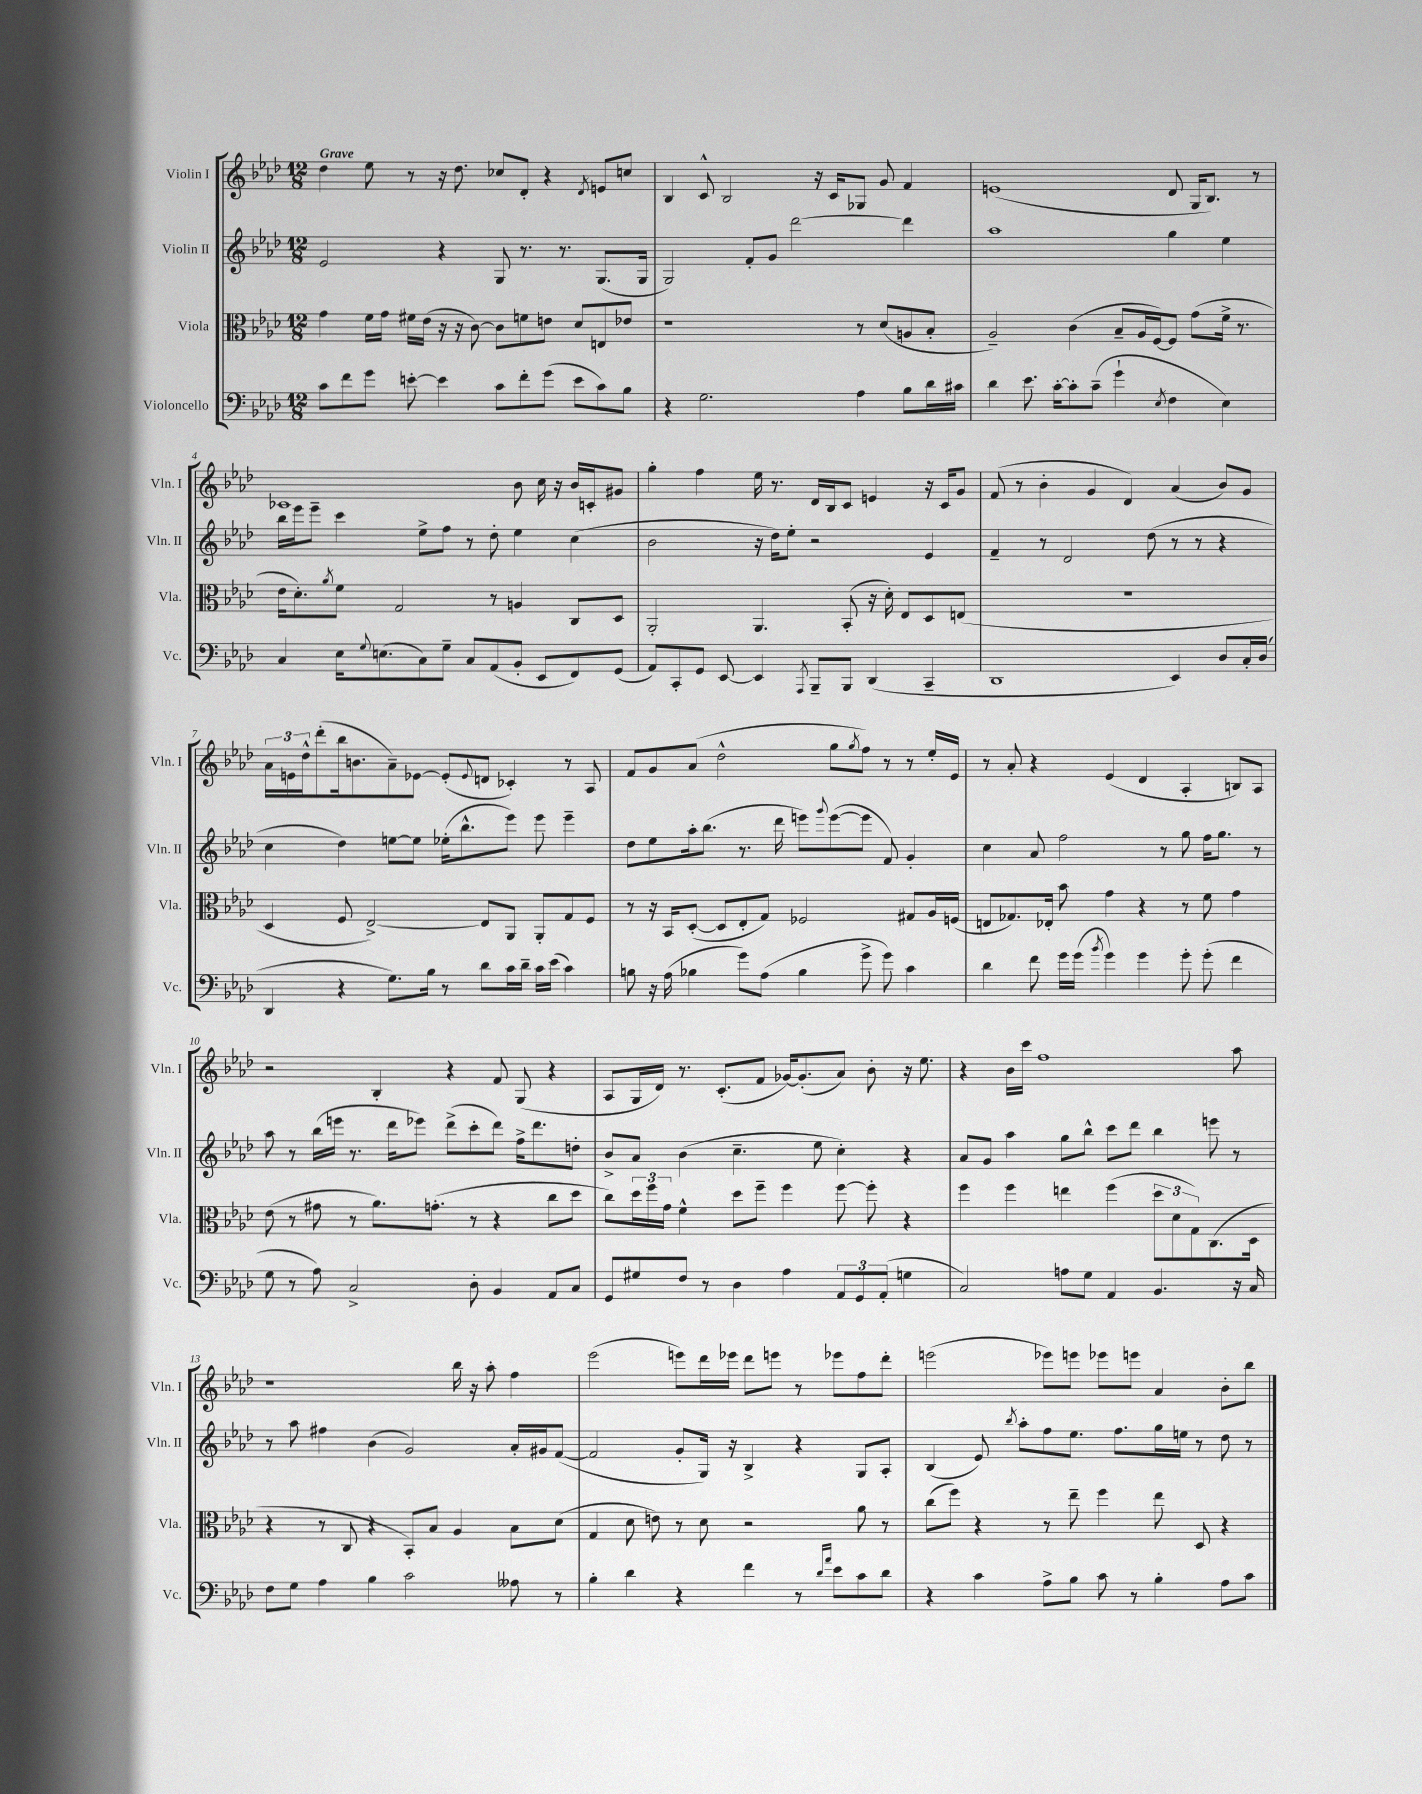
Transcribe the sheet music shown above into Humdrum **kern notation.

**kern	**kern	**kern	**kern
*staff4	*staff3	*staff2	*staff1
*clefF4	*clefC3	*clefG2	*clefG2
*k[b-e-a-d-]	*k[b-e-a-d-]	*k[b-e-a-d-]	*k[b-e-a-d-]
*M12/8	*M12/8	*M12/8	*M12/8
8c\L	4g\	2e-/	4dd-\
8f\	.	.	.
8g\J	16f\LL	.	8ee-\
.	16g\JJ	.	.
[8e'\	16f#\LL	.	8r
.	(16e-\JJ	.	.
4e\]	16r	4r	16r
.	16r	.	8.dd-\
.	[8c\)	.	.
8c\L	8c\]L	8G/	8cc-/L
8f'\	8f\	8.r	8d-'/J
(8g\J	8e\J	.	4r
.	.	8.r	.
8e\L	8d-/L	.	.
.	.	.	8qd-/
8c\)	8E/	(8.G/L	8e/L
8B-\J	8e-/J	.	8cc/J
.	.	16G/Jk	.
=	=	=	=
4r	1r	2G/)	4B-/
2.G\	.	.	8c^^/
.	.	.	2B-/
.	.	8f'/L	.
.	.	8g/J	.
.	.	[2ddd-\	.
.	.	.	16r
.	.	.	16c/LK
4A-\	8r	.	8G-/J
.	(8d-/L	.	8g/
8B-\L	8A/	4ddd-\]	4f/
16d-\L	8B-'/J	.	.
16c#\JJ	.	.	.
=	=	=	=
4d-\	2A-~/)	1aa-	(1e
8.e-\	.	.	.
[16c'\LK	.	.	.
8c'\]	(4c\	.	.
(8c~\J	.	.	.
4g`\	8B-~/L	.	.
.	16A-/L	.	.
.	[16F/J)	.	.
8qE-/	.	.	.
4F\	8F/]J	4gg\	8d-/
.	(8g\L	.	16G/LK
.	.	.	8.B-/J)
4E-\)	16f^\Jk	4ee-\	.
.	8.r	.	.
.	.	.	8r
=	=	=	=
4C/	16e-\LK	16bb-\LL	1c-
.	8.d-'\)	16eee-\J	.
.	.	8eee-~\J	.
.	8qa-/	.	.
16E-\LK	8f\J	4ccc\	.
8qqG/	.	.	.
(8.E\	.	.	.
.	2G/	.	.
8C\)	.	8ee-^\L	.
8G~\J	.	8ff\J	.
8C/L	.	8r	.
(8AA-/	8r	8dd-'\	.
8BB-'/J	4A/	4ee-\	8b-\
8EE-/L	.	.	16cc\
.	.	.	16r
8FF/)	8C/L	(4cc\	16b-/LL
.	.	.	16c'/J
(8GG/J	8D-/J	.	8g#/J
=	=	=	=
8AA-/L)	2AA-'/	2b-\	4gg'\
8CC'/	.	.	.
8GG/J	.	.	4ff\
[8EE-/	.	.	.
4EE-/]	4.AA-/	16r	16ee-\
.	.	16dd-\LK)	8.r
.	.	8ee-'\J	.
8qAAA-/	.	.	.
8BBB-~/L	.	2r	16d-/LL
.	.	.	16B-/J
8BBB-/J	(8BB-'/	.	8c/J
(4DD-/	16r	.	4e/
.	16d-'\)	.	.
.	8E-/L	.	.
4CC~/	8D-/	4e-/	16r
.	.	.	16c/LK
.	(8E/J	.	8g/J
=	=	=	=
1DD-	1.r	4f~/	(8f/
.	.	.	8r
.	.	8r	4b-'\
.	.	2d-/	.
.	.	.	4g/
.	.	.	4d-/)
.	.	(8dd-\	.
4EE-/)	.	8r	(4a-/
.	.	8r	.
8D-/L	.	4r	8b-/L)
16C'/L	.	.	8g/J
(16D-/JJ	.	.	.
=	=	=	=
4DD-/	4D-/	4cc\	24a-\LL
.	.	.	24e\
.	.	.	24dd-^^\J
.	.	.	(8ddd-'\
4r	8F/	4dd-\)	16bb-\k
.	.	.	8.b\
.	[2E-^/)	.	.
8.G\L)	.	[8ee\L	8a-~\)
.	.	8ee\]J	[8e-\J
16B-\Jk	.	.	.
8r	.	(16ee-'\LK	(8e-'/]L
.	.	8.bb-^^\	.
.	.	.	8qqe-/
8d-\L	8E-/]L	.	8d/J
16c\L	8AA-/J	8eee-\J)	4c-'/)
16d-~\JJ	.	.	.
16c\LL	8AA-'/L	8eee-\	.
(16e-\JJ	.	.	.
4c\)	8G/	4eee-~\	8r
.	8F/J	.	8A-/
=	=	=	=
8B\	8r	8dd-\L	8f/L
16r	16r	8ee-\	8g/
(16A-\	16BB-/LK	.	.
4B-\	([8D-'/J	16aa-'\k	(8a-/J
.	.	(8.bb-\J	.
.	8D-/]L	.	2dd-^^\
8g\L)	8E-'/	8.r	.
(8A-\J	8G/J)	.	.
.	.	16ddd-\	.
4B-\	2F-/	8eee\L)	.
.	.	8qqggg/	.
.	.	([8eee\	8gg\L
.	.	.	8qgg/
8g^\	.	8eee\]J	8ff\J)
8g\)	.	8f/)	8r
4c\	8G#/L	4g'/	8r
.	16A-/L	.	16ee-'/LL
.	(16F/JJ	.	16e-/JJ
=	=	=	=
4d-\	8E/L	4cc\	8r
.	8.G-/)	.	8a-'/
8f\	.	8a-/	4r
.	16E-'/Jk	.	.
16g\LL	8b-\	2ff\	.
(16g\JJ	.	.	.
8qb-/	.	.	.
4g\)	4g\	.	(4e-/
4g\	4r	.	4d-/
.	.	8r	.
8g'\	8r	8gg\	4A-'/
(8g'\	8f\	16ff\LK	.
.	.	8.gg\J	.
4f\	4g\	.	8B/L)
.	.	8r	8A-/J
=	=	=	=
8G\	(8e-\	8aa-\	2r
8r	8r	8r	.
8A-\)	8g#\	(16bb-\LL	.
.	.	16eee\JJ	.
2C^/	8r	8.r	.
.	8.a-\L)	.	4B-'/
.	.	16ddd-\LK	.
.	.	8eee-\J)	.
.	(8.g'\J	.	.
.	.	(8ddd-^\L	4r
8D-'\	8r	8ccc'\	.
4BB-/	4r	8ddd-\J)	8f/
.	.	16ff^\LK	(8G/
.	.	8.ddd-\	.
8AA-/L	8cc\L	.	4r
8C/J	8dd-\J	8dd'\J	.
=	=	=	=
8GG/L	8cc\L)	8b-^/L	8A-/L
8G#/	24dd-\L	8a-/J	16G/L
.	24ff\	.	.
.	.	.	16d-/JJ)
.	24g\JJ	.	.
8F/J	4f^^\	(4b-\	8.r
8r	.	.	.
.	.	.	(8.c'/L
4D-\	8dd-\L	4.cc~\	.
.	8ff~\J	.	8f/J
4A-\	4ff\	.	[16g-/LK)
.	.	.	(8.g-'/]
.	.	8ee-\	.
12AA-/L	[8ff\	4cc'\)	8a-/J)
12GG/	.	.	.
.	8ff'\]	.	8b-'\
(12AA-'/J	.	.	.
4G\	4r	4r	16r
.	.	.	8.ee-\
=	=	=	=
2C/)	4ff\	8a-/L	4r
.	.	8g/J	.
.	4ff\	4aa-\	16b-\LL
.	.	.	16ccc\JJ
.	.	.	1ff
8A\L	4ee\	8gg\L	.
8G\J	.	8bb-^^\J	.
4AA-/	(4ff\	8ccc\L	.
.	.	8ddd-\J	.
4.BB-/	12dd-\L	4bb-\	.
.	12d-\	.	.
.	12G\)	.	.
.	(8.C\	8eee\	.
16r	.	8r	8aa-\
16C/	16D-\Jk	.	.
=	=	=	=
8F\L	4r	8r	1r
8G\J	.	8aa-\	.
4A-\	8r	4ff#\	.
.	8C/	.	.
4B-\	4r	(4b-\	.
2c\	8BB-'/L)	2g/)	.
.	8B-/J	.	.
.	4A-/	.	16bb-\
.	.	.	16r
.	.	.	8aa-'\
8A--\	8B-\L	16a-'/LL	4ff\
.	.	16g#/J	.
8r	(8d-\J	([8f/J	.
=	=	=	=
4B-'\	4G/	2f/]	(2eee-\
4d-\	8d-\	.	.
.	8e\)	.	.
4r	8r	8g'/L	8eee\L)
.	8d-\	16G/Jk)	16ddd-\L
.	.	16r	16eee-\JJ
4f\	2r	4B-^/	8ddd-\L
.	.	.	8eee\J
8r	.	4r	8r
16qqd-/LL	.	.	.
16qqa-/JJ	.	.	.
8e-\L	.	.	8eee-\L
8c\	8a-\	8G/L	8ff\
8d-\J	8r	8A-'/J	8ddd-'\J
=	=	=	=
4r	(8cc\L	(4B-/	(2eee\
.	8ff\J)	.	.
4c\	4r	8e-/)	.
.	.	8qbb-/	.
.	.	8aa-'\L	.
8A-^\L	8r	8ff\	8eee-\L)
8B-\J	8ee-~\	8.ee-\J	8eee\J
8c\	4ff\	.	8eee-\L
.	.	8.ff\L	.
8r	.	.	8eee\J
4B-'\	8ee-\	16gg\L	4a-/
.	.	16ee\JJ	.
.	8D-/	8r	.
8A-\L	4r	8dd-\	8b-'\L
8c\J	.	8r	8bb-\J
==	==	==	==
*-	*-	*-	*-
